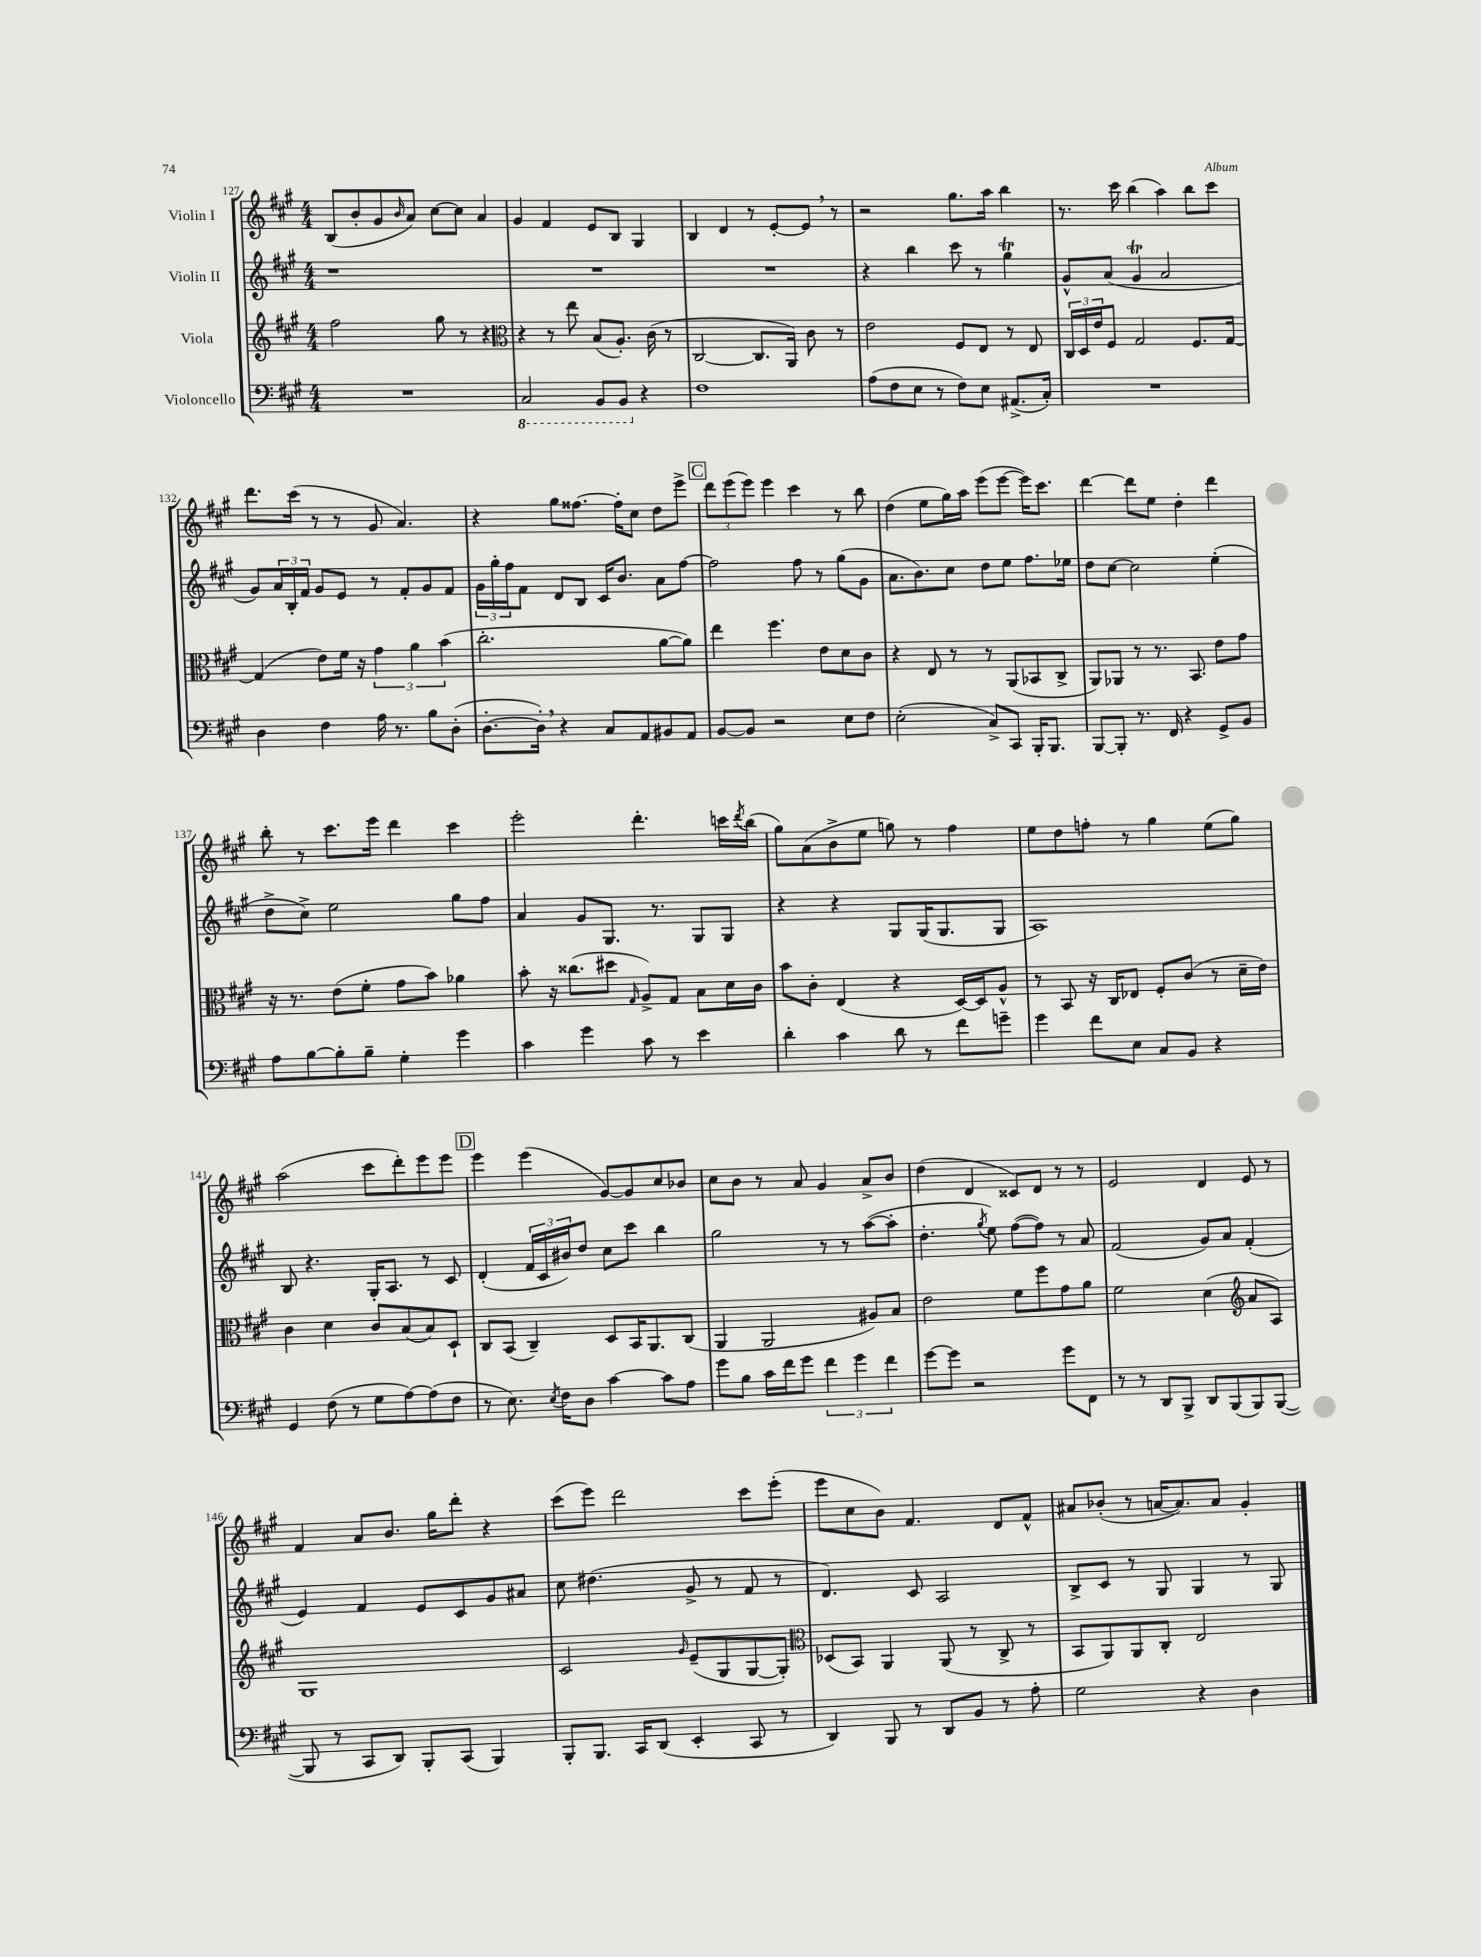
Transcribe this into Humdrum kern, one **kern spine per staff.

**kern	**kern	**kern	**kern
*staff4	*staff3	*staff2	*staff1
*clefF4	*clefG2	*clefG2	*clefG2
*k[f#c#g#]	*k[f#c#g#]	*k[f#c#g#]	*k[f#c#g#]
*M4/4	*M4/4	*M4/4	*M4/4
1r	2ff#	1r	(8B
.	.	.	8b'
.	.	.	8g#
.	.	.	16qqb
.	.	.	8a)
.	8gg#	.	[8cc#
.	8r	.	8cc#]
.	4r	.	4a
=	=	=	=
*	*clefC3	*	*
2CC#	4r	1r	4g#
.	8r	.	4f#
.	8ee	.	.
8BBB	(8B	.	8e
8BBB	8.A')	.	8B
4r	.	.	4G#
.	(16c#	.	.
.	8r	.	.
=	=	=	=
1F#	[2C#	1r	4B
.	.	.	4d
.	8.C#]	.	8r
.	.	.	[8e'
.	16AA)	.	.
.	8c#	.	8e]
.	8r	.	8r
=	=	=	=
(8A	2e	4r	2r
8F#	.	.	.
8E	.	4bb	.
8r	.	.	.
8F#)	8F#	8ccc#	8.gg#
8E	8E	8r	.
.	.	.	16aa
(8.AA#^	8r	4gg#	4bb
.	8E	.	.
16C#')	.	.	.
=	=	=	=
1r	24C#	8g#^^	8.r
.	24D	.	.
.	24e	.	.
.	8F#	(8a	.
.	.	.	16ccc#
.	2G#	4g#	(4bb
.	.	2a	4aa)
.	8.F#	.	8bb
.	.	.	8ccc#
.	[16G#	.	.
=	=	=	=
4D	(4G#]	8g#)	8.ddd
.	.	24a	.
.	.	24B'	.
.	.	.	(16ccc#
.	.	24f#	.
4F#	8e)	8g#	8r
.	16f#	8e	8r
.	16r	.	.
16A	6g#	8r	8g#
8.r	.	.	.
.	.	8f#'	4.a)
.	6a	.	.
8B	.	8g#	.
.	(6b	.	.
(8D'	.	8f#	.
=	=	=	=
[8.D'	2.cc#'	24g#	4r
.	.	24gg#'	.
.	.	24ff#	.
.	.	8f#	.
16D'])	.	.	.
4r	.	8d	8gg#
.	.	8B	[8.ff##
8C#	.	16c#	.
.	.	8.b	16ff##']
8AA	.	.	8cc#
8BB#	[8a	8a	8dd
8AA	8a])	[8ff#	8eee^
=	=	=	=
[8BB	4ee	2ff#]	12ddd
.	.	.	(12eee
8BB]	.	.	.
.	.	.	12eee)
2r	4.ff#	.	4eee
.	.	8ff#	4ccc#
.	8e	8r	.
8E	8d	(8gg#	8r
8F#	8c#	8g#	8bb
=	=	=	=
(2E'	4r	8.a	(4dd
.	.	8.b)	.
.	8E	.	8ee
.	8r	8cc#	16gg#)
.	.	.	16aa
8C#^)	8r	8dd	(8eee
8CC#	(8AA	8ee	[8eee
16BBB'	8BB-	8.ff#	16eee])
8.BBB	.	.	8.ccc#
.	8C#^	.	.
.	.	16ee-	.
=	=	=	=
[8BBB	8AA)	8dd	[4ddd
8BBB']	8AA-	[8cc#	.
8.r	8r	2cc#]	8ddd]
.	8.r	.	8ee
16FF#	.	.	.
4r	.	.	4dd'
.	8.BB	.	.
8GG#^	8e	(4ee'	4ddd
8BB	8g#	.	.
=	=	=	=
8A	16r	8dd^	8bb'
.	8.r	.	.
[8B	.	8cc#^)	8r
8B']	(8e	2ee	8.ccc#
8B~	8f#'	.	.
.	.	.	16eee
4G#'	8g#	.	4ddd
.	8b)	.	.
4g#	4a-	8gg#	4ccc#
.	.	8ff#	.
=	=	=	=
4c#	8b'	4a	2eee'
.	16r	.	.
.	(8.cc##	.	.
4g#	.	8g#	.
.	8dd#	8.G#	.
.	16qqG#	.	.
8c#	8A^)	.	4.ddd'
.	.	8.r	.
8r	8G#	.	.
4e	8B	8G#	.
.	16d	8G#	16ccc
.	.	.	8qddd
.	16c#	.	(16bb
=	=	=	=
4d'	8b	4r	8gg#)
.	8c#'	.	(8a
4c#	(4E	4r	8b^
.	.	.	8ee
8d	4r	8G#	8gg)
8r	.	(16G#	8r
.	.	8.G#	.
8f#	[16D)	.	4ff#
.	16D]	.	.
8g~	8A^^	8G#	.
=	=	=	=
4g#	8r	1A)	8ee
.	8BB	.	8dd
8f#	16r	.	8ff'
.	16C#	.	.
8E	8E-	.	8r
8C#	8F#'	.	4gg#
8BB	(8c#	.	.
4r	8r	.	(8ee
.	16d~	.	8gg#)
.	16e)	.	.
=	=	=	=
4GG#	4c#	8B	(2aa
.	.	4.r	.
(8F#	4d	.	.
8r	.	.	.
8G#	8c#	16G#'	8ccc#
.	.	8.A	.
[8A)	(8B	.	8ddd')
(8A]	8B)	8r	8eee
8F#	8D`	8c#	8eee
=	=	=	=
8r	8C#	(4d'	4eee
8.E)	(8BB	.	.
.	4C#~)	24f#	(4eee
.	.	24c#	.
8qE	.	.	.
16F#	.	.	.
.	.	24b#)	.
8D	.	8dd	.
[4c#	8D	8cc#	[8g#)
.	16BB	8ccc#	8g#]
.	8.AA	.	.
8c#]	.	4bb	8cc#
8A	(8C#	.	8b-
=	=	=	=
8g#	4AA	2gg#	8cc#
8B	.	.	8b
16c#	2AA	.	8r
16f#	.	.	.
8g#	.	.	8a
6f#	.	8r	4g#
.	.	8r	.
6g#	.	.	.
.	8A#)	([8aa	8a^
6f#	.	.	.
.	8B	8aa']	8b
=	=	=	=
[8g#	2e	4.dd'	(4dd
8g#]	.	.	.
2r	.	.	4d
.	.	8qgg#	.
.	.	8ee)	.
.	8f#	([8ff#	8c##)
.	8ff#	8ff#])	8d
8g#	8g#	8r	8r
8FF#	8a	8a	8r
=	=	=	=
8r	2f#	(2f#	2e
8r	.	.	.
8DD	.	.	.
8BBB^	.	.	.
8DD	(4d	8g#)	4d
(8BBB	.	8a	.
*	*clefG2	*	*
8BBB)	8a	(4f#'	8e
([8BBB	8A)	.	8r
=	=	=	=
8BBB]	1G#	4e)	4f#
8r	.	.	.
8CC#	.	4f#	8a
8DD)	.	.	8.b
8BBB'	.	8e	.
.	.	.	16gg#
(8CC#	.	8c#	8ddd'
4BBB)	.	8g#	4r
.	.	8a#	.
=	=	=	=
8BBB'	2c#	8cc#	(8ccc#
8.BBB	.	(4.dd#	8eee)
.	.	.	2ddd
16CC#	.	.	.
(8DD	.	.	.
.	16qqg#	.	.
4EE'	(8e~	8g#^	.
.	8G#	8r	.
8CC#	[8G#	8f#	8ccc#
8r	8G#'])	8r	(8eee'
=	=	=	=
*	*clefC3	*	*
4DD)	(8D-	4.d)	8eee
.	8BB)	.	8cc#
8BBB	4AA	.	8b)
8r	.	8c#	4.f#
8DD	(8AA	2A	.
8BB	8r	.	.
8r	8C#^	.	8d
8A'	8r	.	8f#^^
=	=	=	=
2G#	8BB	8B^	8a#
.	8AA)	8c#	(8b-'
.	8AA	8r	8r
.	8C#'	8G#	[16a
.	.	.	8.a])
4r	2E	4G#	.
.	.	.	8a
4D	.	8r	4g#'
.	.	8G#	.
==	==	==	==
*-	*-	*-	*-
